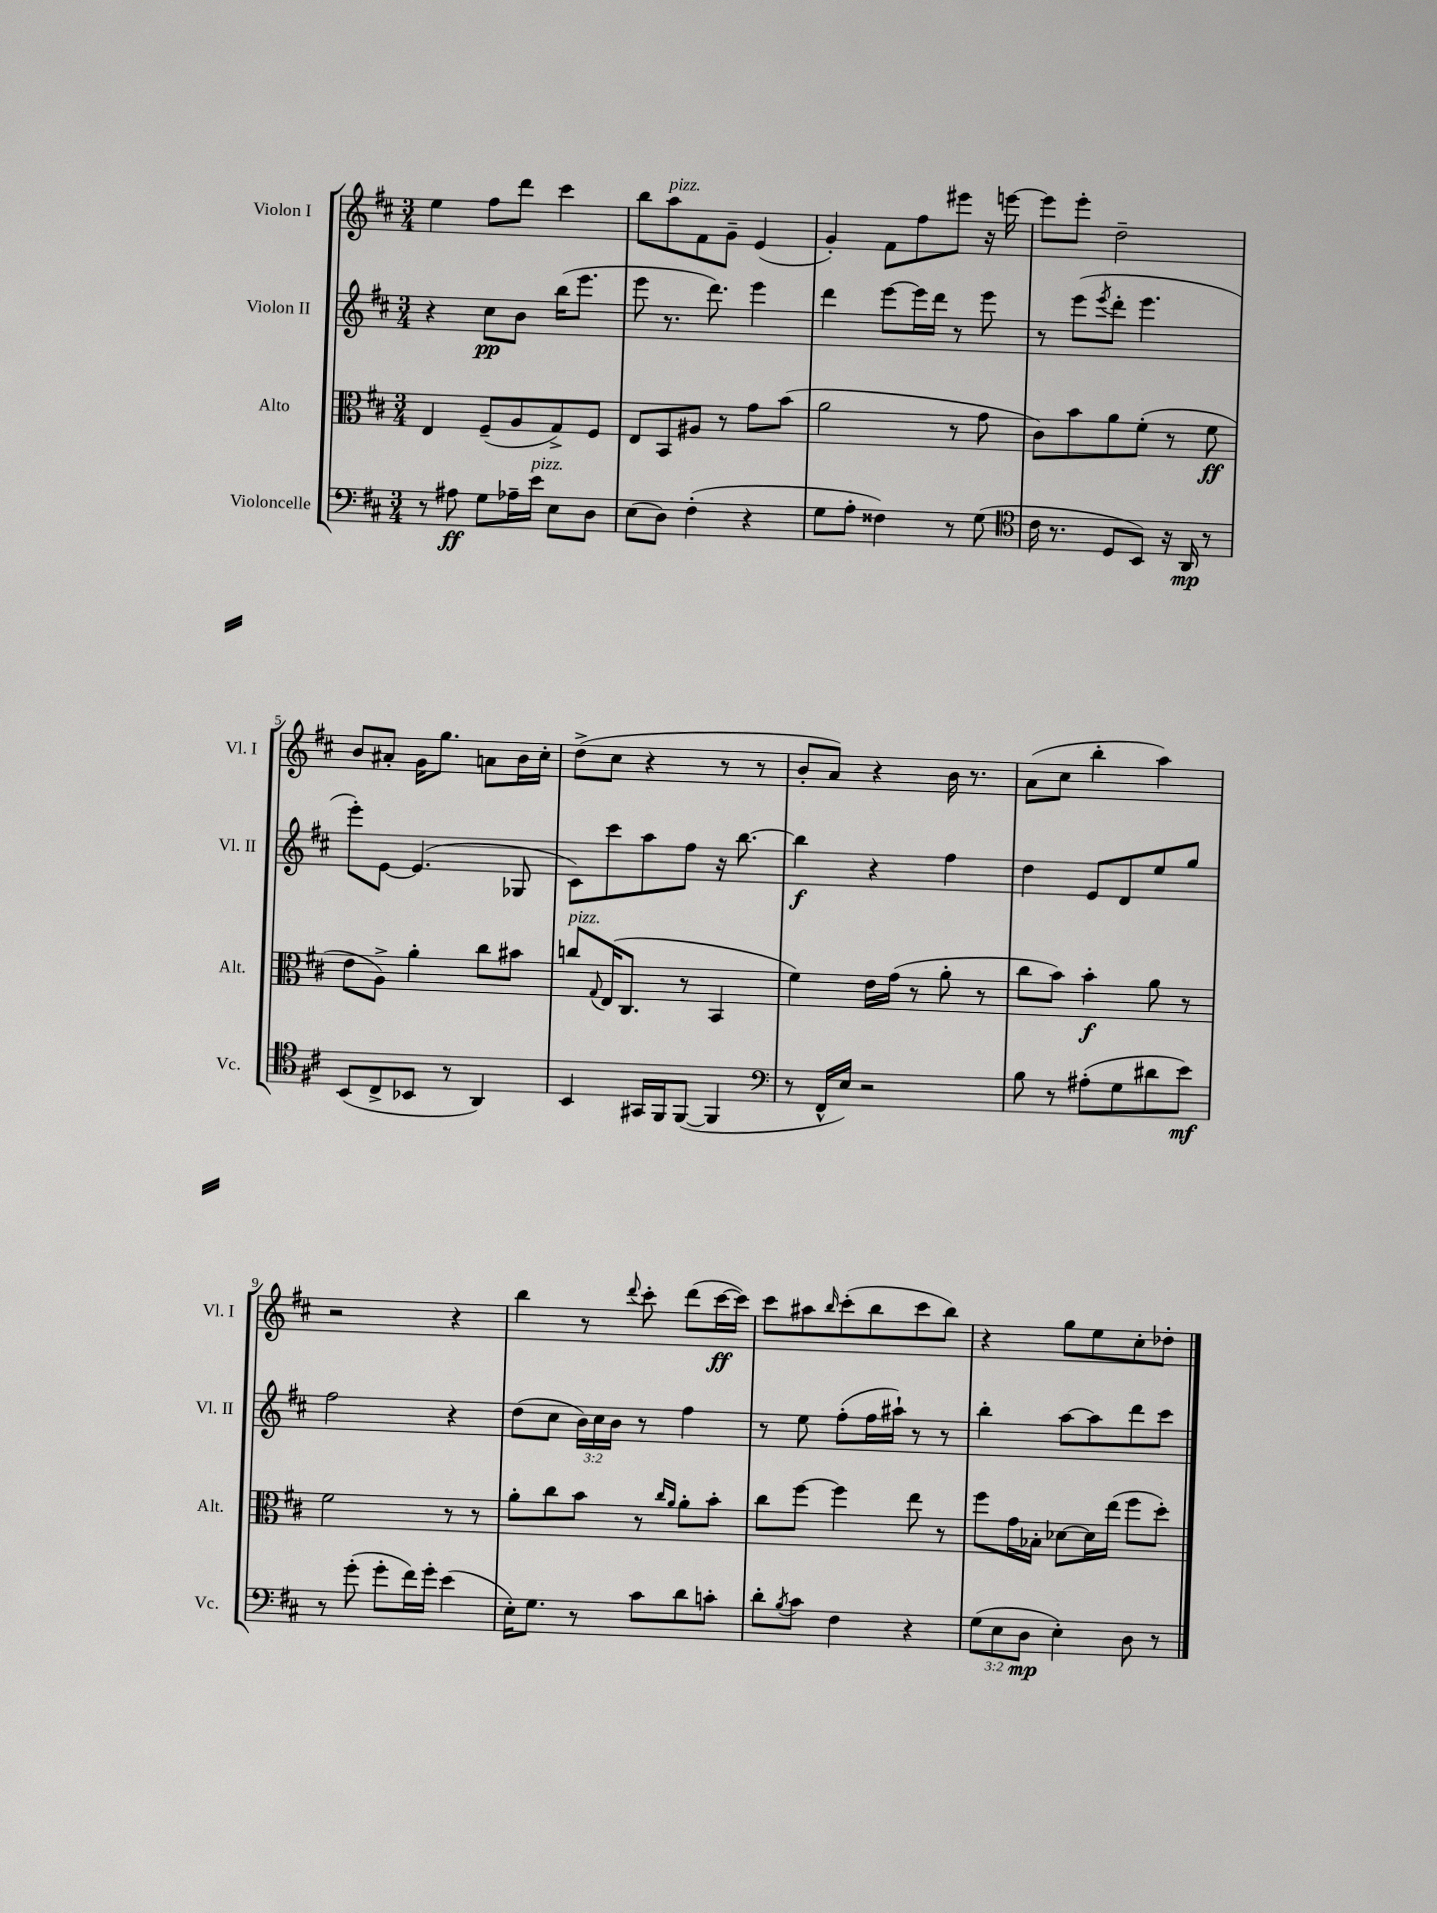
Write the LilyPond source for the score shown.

<<
\new StaffGroup <<
\new Staff = "s0" \with { instrumentName = "Violon I" shortInstrumentName = "Vl. I" } {
    \clef treble \key d \major \numericTimeSignature \time 3/4
    e''4 fis''8 d'''8 cis'''4 |
    b''8 a''8^\markup { \italic "pizz." } fis'8 g'8-- e'4( |
    g'4-.) fis'8 fis''8 eis'''8 r16 e'''16~ |
    e'''8 e'''8-. d''2-- |
    b'8 ais'8-. g'16 g''8. a'8 b'16 cis''16-. |
    d''8->( cis''8 r4 r8 r8 |
    b'8-. a'8) r4 b'16 r8. |
    a'8( cis''8 b''4-. a''4) |
    r2 r4 |
    b''4 r8 \appoggiatura { d'''8 } cis'''8-. d'''8( cis'''16~\ff cis'''16) |
    cis'''8 ais''8 \grace { b''16 } cis'''8-.( b''8 cis'''8 b''8) |
    r4 g''8 e''8 cis''8-. des''8-. \bar "|." |
}
\new Staff = "s1" \with { instrumentName = "Violon II" shortInstrumentName = "Vl. II" } {
    \clef treble \key d \major \numericTimeSignature \time 3/4 \override Staff.TupletNumber.text = #tuplet-number::calc-fraction-text
    r4 cis''8\pp b'8 b''16( e'''8. |
    e'''8 r8. d'''8.) e'''4 |
    d'''4 e'''8~ e'''16 d'''16 r8 e'''8 |
    r8 e'''8( \acciaccatura { e'''8 } d'''8-. e'''4. |
    e'''8-.) e'8~ e'4.( ges8 |
    cis'8) cis'''8 a''8 fis''8 r16 b''8.~ |
    b''4\f r4 fis''4 |
    d''4 e'8 d'8 e''8 g''8 |
    fis''2 r4 |
    d''8( cis''8 \tuplet 3/2 { b'16) cis''16 b'16 } r8 fis''4 |
    r8 e''8 fis''8-.( fis''16 ais''16-!) r8 r8 |
    b''4-. a''8~ a''8 d'''8 cis'''8 \bar "|." |
}
\new Staff = "s2" \with { instrumentName = "Alto" shortInstrumentName = "Alt." } {
    \clef alto \key d \major \numericTimeSignature \time 3/4
    e4 fis8--( a8 g8->) fis8 |
    e8 b,8 ais8 r8 g'8 b'8( |
    a'2 r8 g'8 |
    cis'8) b'8 a'8 fis'8-.( r8 fis'8\ff |
    e'8 a8->) a'4-. cis''8 bis'8 |
    c''8^\markup { \italic "pizz." } \appoggiatura { g8 } e16( cis8. r8 b,4 |
    fis'4) e'16 g'16( r8 a'8-. r8 |
    cis''8 b'8) b'4-.\f a'8 r8 |
    fis'2 r8 r8 |
    a'8-. cis''8 b'8 r8 \grace { cis''16 a'16 } a'8-. b'8-. |
    cis''8 fis''8~ fis''4 e''8 r8 |
    fis''8 g'16 bes16-. des'8~ des'16 e''16( fis''8 d''8-.) \bar "|." |
}
\new Staff = "s3" \with { instrumentName = "Violoncelle" shortInstrumentName = "Vc." } {
    \clef bass \key d \major \numericTimeSignature \time 3/4 \override Staff.TupletNumber.text = #tuplet-number::calc-fraction-text
    r8 ais8\ff g8 aes16-- e'16^\markup { \italic "pizz." } e8 d8 |
    e8( d8) fis4-.( r4 |
    g8 a8-. fisis4) r8 g8( |
    \clef tenor cis'16 r8. d8 b,8) r16 a,16\mp r8 |
    b,8( cis8-> bes,8 r8 a,4) |
    b,4 gis,16 fis,16 fis,8~( fis,4 |
    \clef bass r8 fis,16-^ e16) r2 |
    b8 r8 ais8-.( g8 dis'8 e'8\mf) |
    r8 g'8-.( g'8-. fis'16) g'16-. e'4( |
    e16-.) g8. r8 cis'8 d'8 c'8-. |
    d'8-. \acciaccatura { b8 } cis'8 fis4 r4 |
    \tuplet 3/2 { g8( e8 d8\mp } e4-.) d8 r8 \bar "|." |
}
>>
>>
